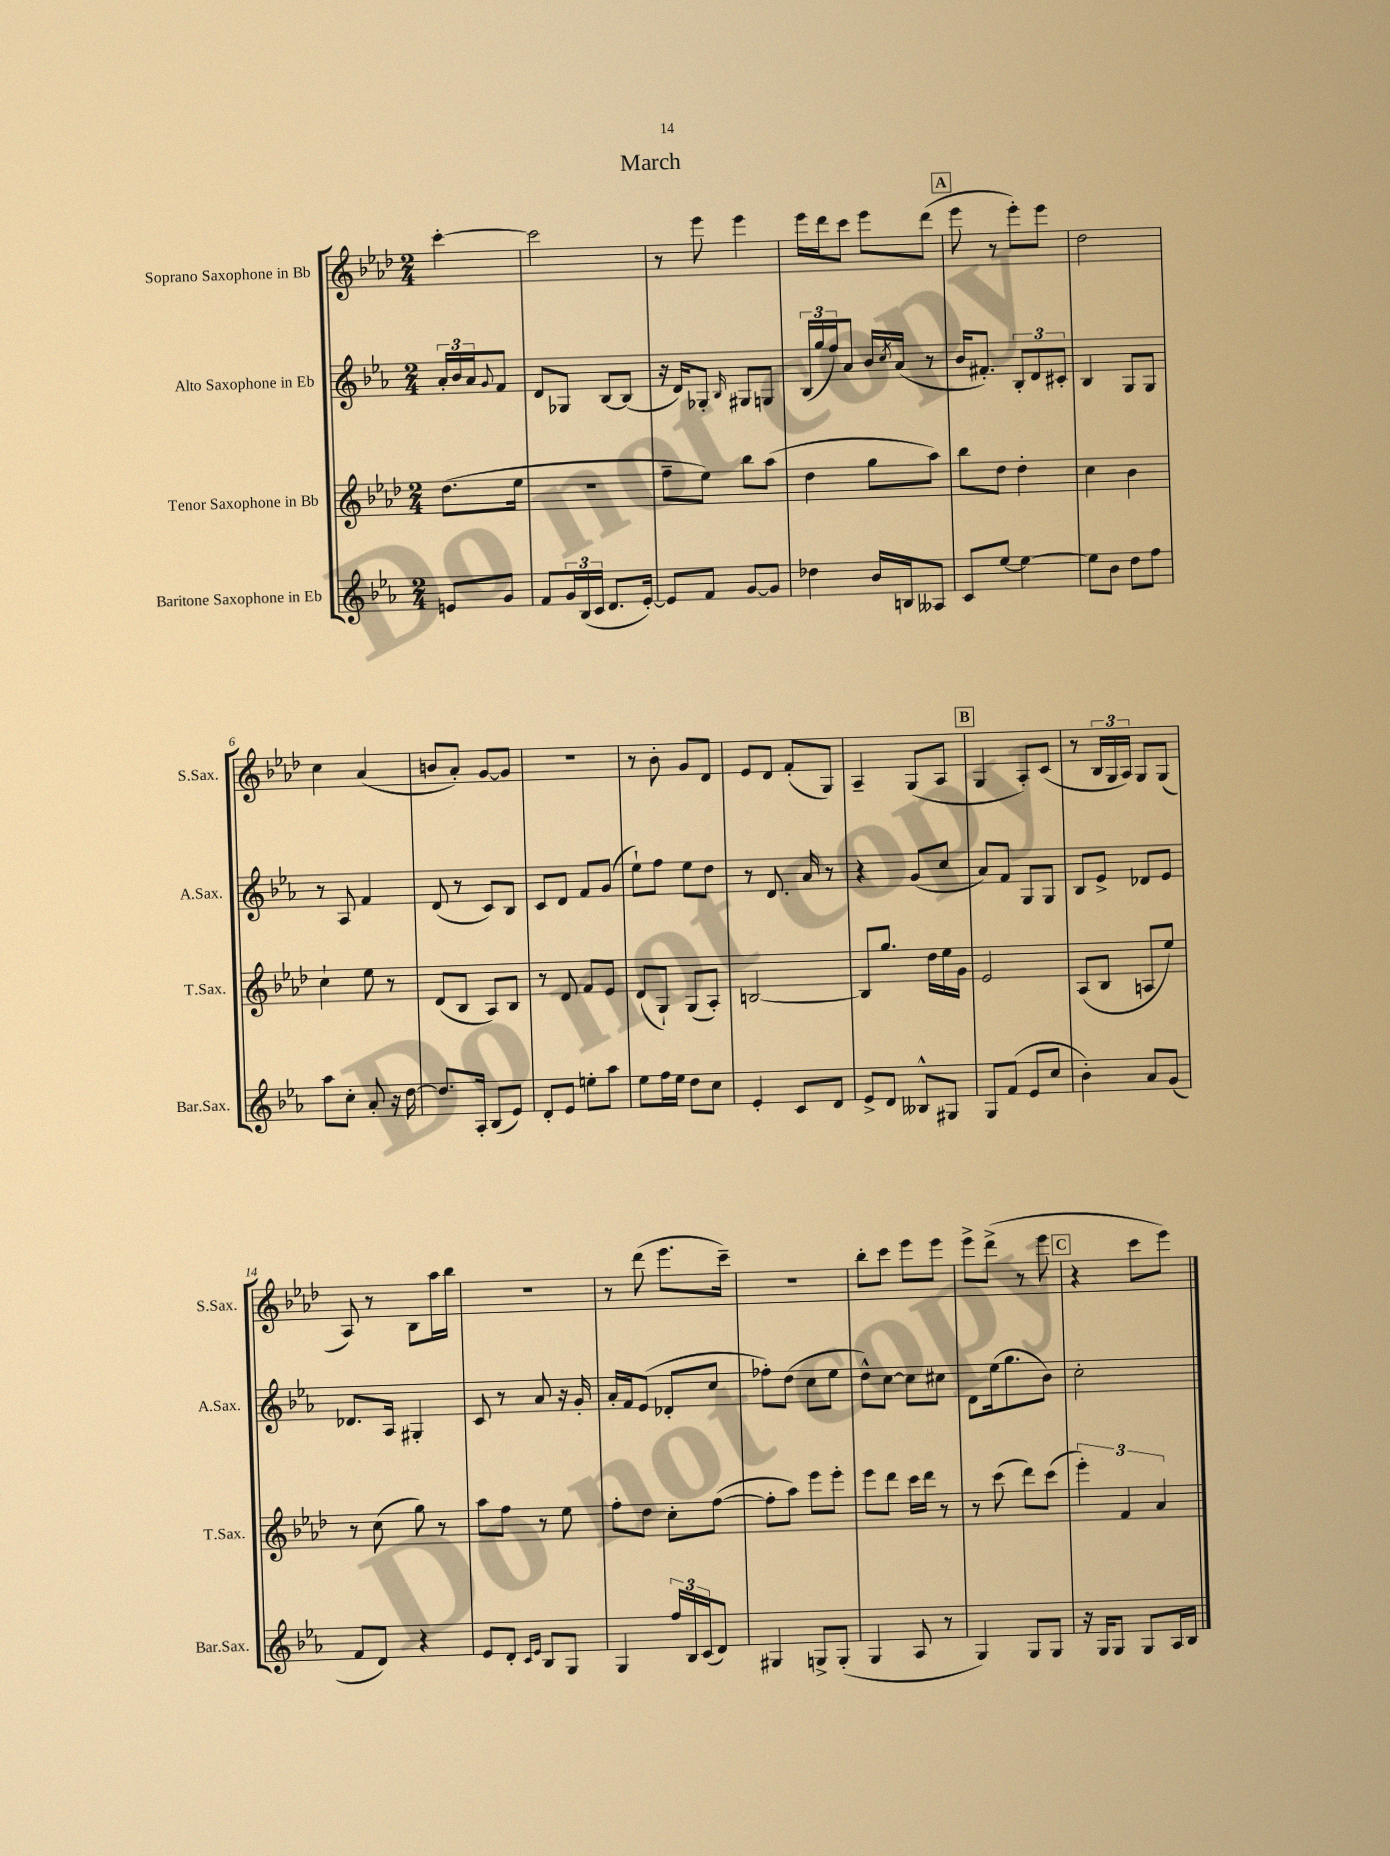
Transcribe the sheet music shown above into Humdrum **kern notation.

**kern	**kern	**kern	**kern
*staff4	*staff3	*staff2	*staff1
*clefG2	*clefG2	*clefG2	*clefG2
*k[b-e-a-]	*k[b-e-a-d-]	*k[b-e-a-]	*k[b-e-a-d-]
*M2/4	*M2/4	*M2/4	*M2/4
8e/L	(8.dd-\L	24a-'/LL	[4ccc'\
.	.	24b-/	.
.	.	24a-/J	.
.	.	8qqg/	.
8g/J	.	8f/J	.
.	16ee-\Jk	.	.
=	=	=	=
8f/L	2r	8d/L	2ccc\]
24g/L	.	8G-/J	.
(24B-/	.	.	.
24c/JJ	.	.	.
8.d/L	.	[8B-/L	.
.	.	(8B-/]J	.
[16e-'/Jk)	.	.	.
=	=	=	=
8e-/]L	8ff~\L	16r	8r
.	.	16d/LK)	.
8f/J	8ee-\J)	8G-'/J	8eee-\
.	.	16qqB-/	.
[8g/L	8bb-\L	8G#/L	4eee-\
8g/]J	(8aa-\J	8G/J	.
=	=	=	=
4dd-\	4dd-\	(24B-/LL	16eee-\LL
.	.	24gg/	.
.	.	.	16ddd-\J
.	.	24ff/J)	.
.	.	8a-/J	8ccc\J
16b-/LL	8gg\L	16b-/LL	8eee-\L
.	.	8qcc/	.
16B/J	.	(16a-/JJ	.
8A--/J	8aa-\J)	8r	(8ddd-\J
=	=	=	=
8c/L	8bb-\L	16b-/LK	8eee-\
.	.	8.f#'/J)	.
[8ee-/J	8dd-\J	.	8r
4ee-\_	4dd-'\	12B-'/L	8eee-'\L)
.	.	12d/	.
.	.	.	8eee-\J
.	.	12c#'/J	.
=	=	=	=
8ee-\]L	4cc\	4B-/	2dd-\
8b-\J	.	.	.
8dd\L	4b-\	8G/L	.
8ff\J	.	8G/J	.
=	=	=	=
8aa-\L	4cc`\	8r	4cc\
8cc'\J	.	8A-/	.
8a-'/	8ee-\	4f/	(4a-/
16r	8r	.	.
[16dd\	.	.	.
=	=	=	=
8.dd/]L	(8d-/L	(8d/	8b/L
.	8B-/J	8r	8a-'/J)
16A-'/Jk	.	.	.
(8B-/L	8A-/L)	8c/L)	[8g/L
8e-/J)	8B-/J	8B-/J	8g/]J
=	=	=	=
8d'/L	8r	8c/L	2r
8e-/J	8d-/	8d/J	.
8ee'\L	8f/L	8f/L	.
8aa-\J	8e-/J	(8g/J	.
=	=	=	=
8ee-\L	(8d-/L	8ee-`\L)	8r
16ff\L	8G`/J)	8ff\J	8b-'\
16ee-\JJ	.	.	.
8dd\L	(8G/L	8ee-\L	8g/L
8cc\J	8A-'/J)	8dd\J	8d-/J
=	=	=	=
4e-'/	[2B/	8r	8e-/L
.	.	8.d/	8d-/J
8c/L	.	.	(8f'/L
.	.	16a-/	.
8d/J	.	8r	8G/J)
=	=	=	=
8e-^/L	8B/]L	4r	4A-~/
8d/J	8.gg/J	.	.
8B--^^/L	.	(8g/L	(8G/L
.	16dd-\LL	.	.
8G#/J	16ee-\	8cc/J	8A-/J
.	16g\JJ	.	.
=	=	=	=
8G/L	2e-/	8a-/L)	4G/
(8f/J	.	8f/J	.
8e-/L	.	8G/L	8A-'/L)
8cc/J	.	8G/J	(8c/J
=	=	=	=
4b-'\)	(8A-/L	8B-/L	8r
.	8B-/J	8e-^/J	24B-/LL
.	.	.	24G/
.	.	.	24A-/JJ)
8a-/L	8A/L	8d-/L	8G/L
(8g/J	8ee-/J)	8e-/J	(8G/J
=	=	=	=
8f/L	8r	8.d-/L	8A-/)
8d/J)	(8cc\	.	8r
.	.	16A-/Jk	.
4r	8gg\)	4G#'/	8B-\L
.	8r	.	16aa-\L
.	.	.	16bb-\JJ
=	=	=	=
8e-/L	8aa-\L	8c/	2r
8d'/J	8ff\J	8r	.
16qqc/LL	.	.	.
16qqe-/JJ	.	.	.
8B-/L	8r	8a-/	.
8G/J	8ee-\	16r	.
.	.	16g'/	.
=	=	=	=
4G/	8ff'\L	16a-'/LL	8r
.	.	16f/J	.
.	8dd-\J	(8e-/J	(8ddd-\
24ff/LL	8cc'\L	8d-'/L	8.eee-\L
24B-/	.	.	.
(24c/J	.	.	.
8d/J)	([8ff\J	8cc/J	.
.	.	.	16ccc~\Jk)
=	=	=	=
4G#/	8ff'\]L	8ff-'\L)	2r
.	8aa-\J)	(8dd\J	.
8G^/L	8eee-\L	8cc\L	.
(8G'/J	8eee-'\J	8ee-\J	.
=	=	=	=
4G/	8eee-\L	8dd^^\L)	8bb-'\L
.	8ddd-\J	[8cc\J	8ccc\J
8A-/	16ccc\LL	8cc\]L	8eee-\L
.	16ddd-\JJ	.	.
8r	8r	8cc#\J	8eee-\J
=	=	=	=
4G/)	8r	8d\L	8eee-^\L
.	(8ccc\	(16ee-\k	(8ddd-^\J
.	.	8.gg\	.
8G/L	8ddd-\L)	.	8r
8G/J	(8ccc\J	8b-\J)	8eee-\
=	=	=	=
16r	6eee-'\)	2cc'\	4r
16G/LK	.	.	.
8G/J	.	.	.
.	6f/	.	.
8G/L	.	.	8ccc\L
.	6a-/	.	.
16A-/L	.	.	8eee-\J)
16B-/JJ	.	.	.
==	==	==	==
*-	*-	*-	*-
